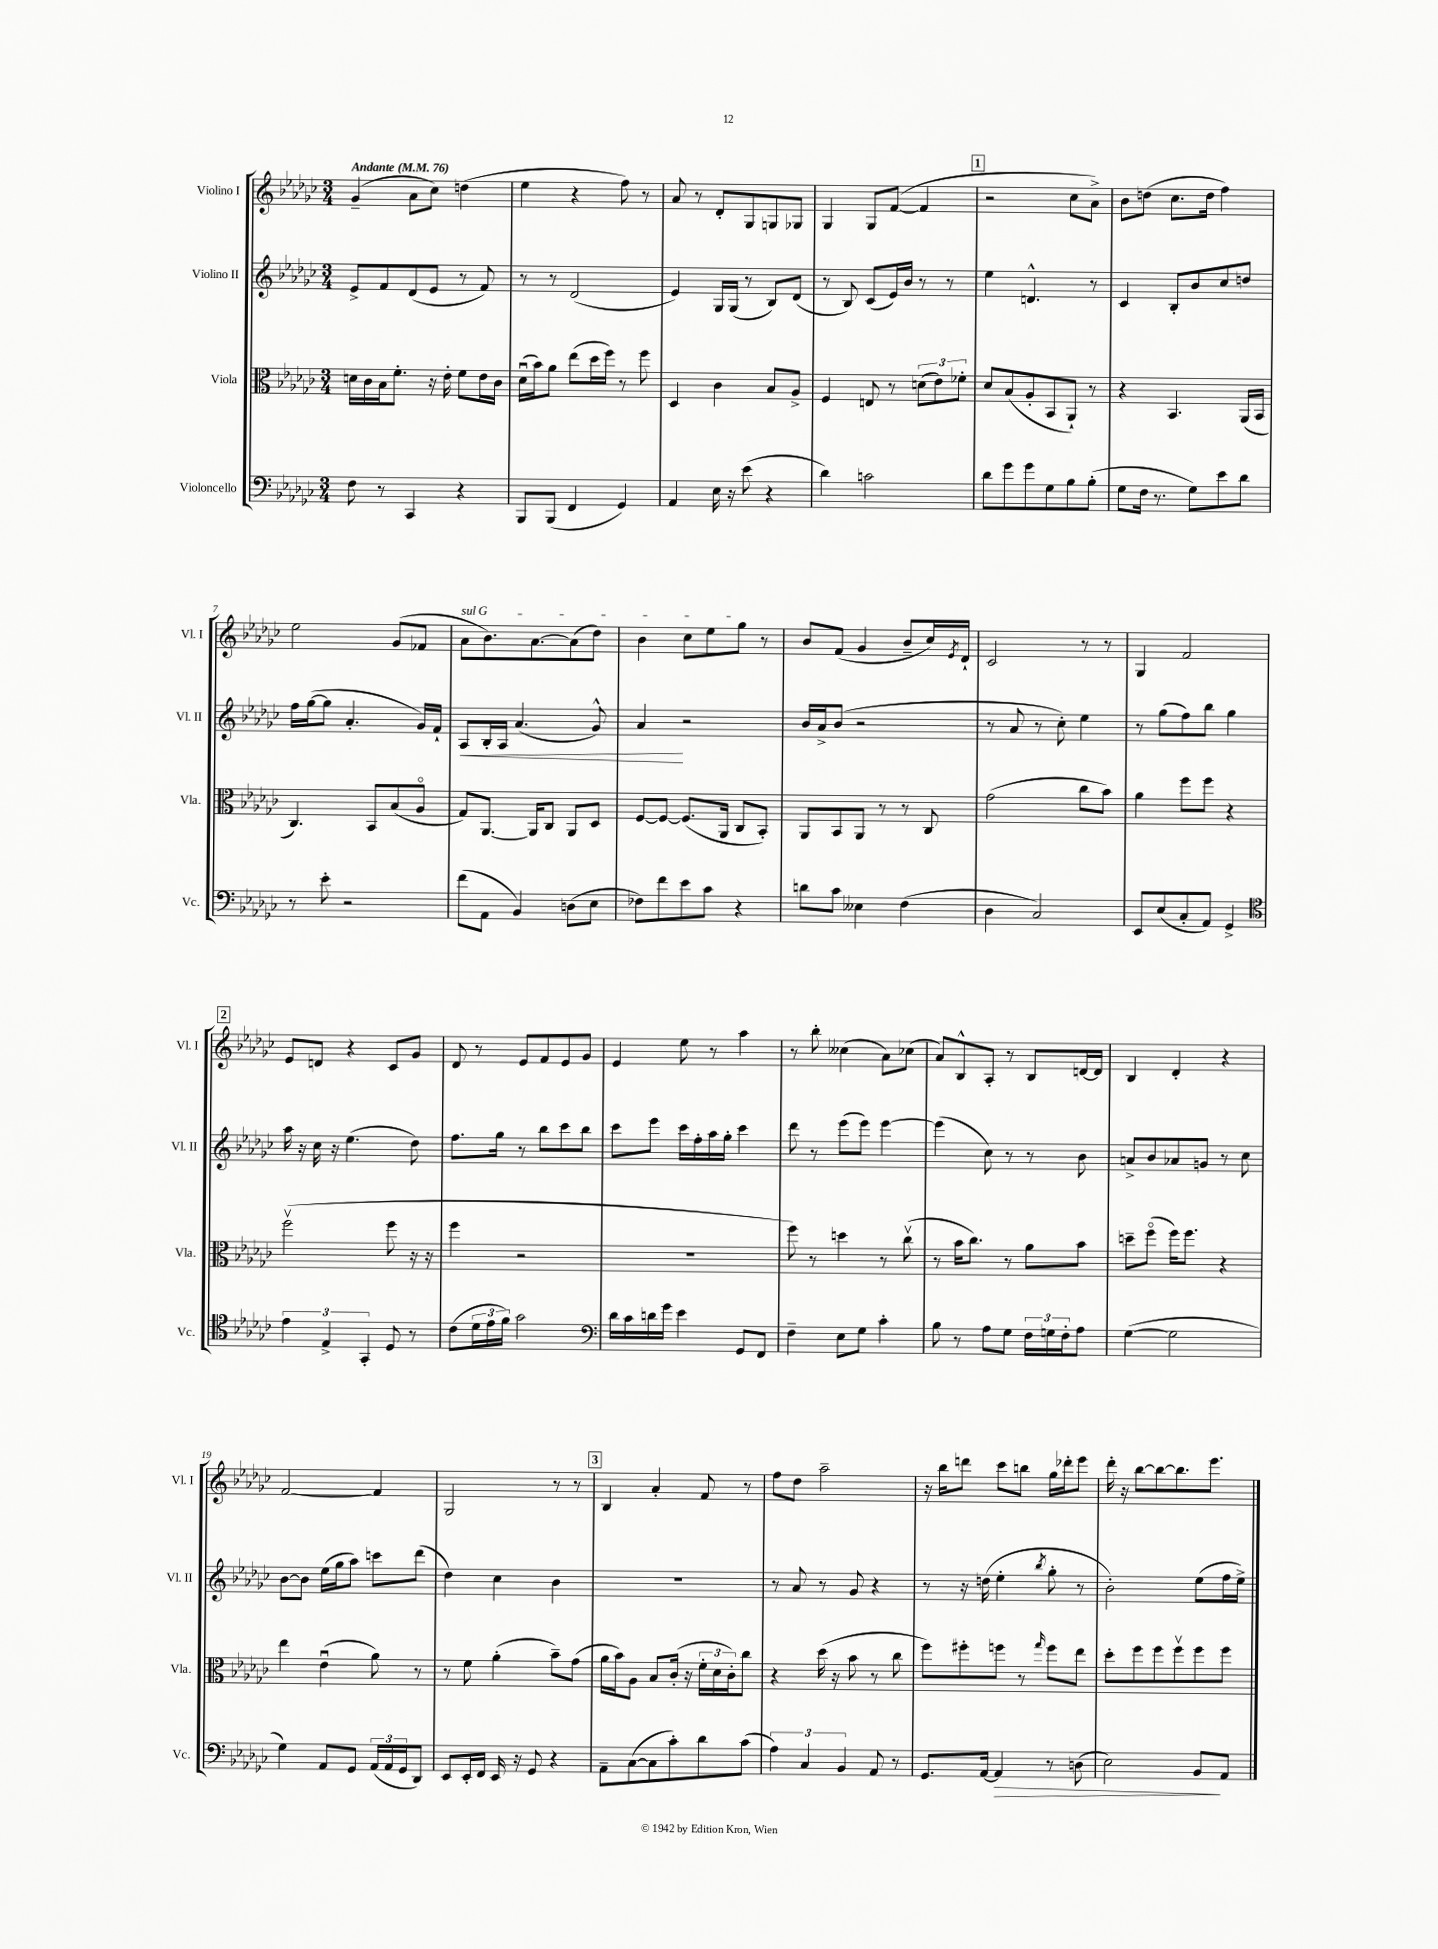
<<
\new StaffGroup <<
\new Staff = "s0" \with { instrumentName = "Violino I" shortInstrumentName = "Vl. I" } {
    \clef treble \key ges \major \numericTimeSignature \time 3/4 \tempo "Andante" 4 = 76
    ges'4--( aes'8 ces''8) d''4( |
    ees''4 r4 f''8) r8 |
    aes'8 r8 des'8-. ges8 g8 ges8 |
    ges4 ges8 f'8~( f'4 |
    \mark \markup { \box "1" } r2 ces''8 aes'8->) |
    bes'8 d''8( ces''8. d''16 f''4) |
    ees''2 ges'8( fes'8 |
    \once \override TextSpanner.bound-details.left.text = \markup { \italic "sul G" } aes'8\startTextSpan bes'8.) aes'8.~ aes'8( des''8) |
    bes'4 ces''8 ees''8 ges''8\stopTextSpan r8 |
    bes'8 f'8( ges'4 bes'8-- ces''16) \acciaccatura { ees'8 } des'16-! |
    ces'2 r8 r8 |
    ges4 f'2 |
    \mark \markup { \box "2" } ees'8 d'8 r4 ces'8 ges'8 |
    des'8 r8 ees'8 f'8 ees'8 ges'8 |
    ees'4 ees''8 r8 aes''4 |
    r8 bes''8-. ceses''4( aes'8) ces''8( |
    aes'8) bes8-^ aes8-. r8 bes8 d'16~ d'16 |
    bes4 des'4-. r4 |
    f'2~ f'4 |
    ges2 r8 r8 |
    \mark \markup { \box "3" } bes4 aes'4-. f'8 r8 |
    f''8 des''8 aes''2-- |
    r16 bes''16 d'''8 ces'''8 b''8 ges''16 des'''16-. ees'''8 |
    des'''16-. r16 bes''8~ bes''8~ bes''8. ees'''8. \bar "|." |
}
\new Staff = "s1" \with { instrumentName = "Violino II" shortInstrumentName = "Vl. II" } {
    \clef treble \key ges \major \numericTimeSignature \time 3/4
    ees'8-> f'8 des'8( ees'8 r8 f'8) |
    r8 r8 des'2( |
    ees'4) ges16 ges16( r8 bes8) des'8( |
    r8 bes8) ces'8( ees'16) bes'16 r8 r8 |
    \mark \markup { \box "1" } ees''4 d'4.-^ r8 |
    ces'4 bes8-. bes'8 ces''8 d''8 |
    f''16 ges''16~( ges''8 aes'4.-. ges'16) f'16-! |
    aes8\< bes16-. aes16 aes'4.( ges'8-^) |
    aes'4\! r2 |
    bes'16 aes'16-> bes'8( r2 |
    r8 aes'8 r8 ces''8-.) ees''4 |
    r8 ges''8( f''8) bes''8 ges''4 |
    \mark \markup { \box "2" } aes''16 r16 ces''16 r16 ees''4.( des''8) |
    f''8. ges''16 r8 bes''8 ces'''8 bes''8 |
    ces'''8 ees'''8 ces'''16 f''16-. aes''16 ges''16-. ces'''4 |
    des'''8 r8 ees'''8( ees'''8) ees'''4~ |
    ees'''4( ces''8) r8 r8 bes'8 |
    a'8-> bes'8 aes'8 g'8 r8 ces''8 |
    bes'8~ bes'8 ees''16( ges''16 aes''8) c'''8 des'''8( |
    des''4) ces''4 bes'4 |
    \mark \markup { \box "3" } R2. |
    r8 aes'8 r8 ges'8 r4 |
    r8 r16 d''16( ees''4-. \acciaccatura { bes''8 } ges''8-. r8 |
    bes'2-.) ees''8( f''16 ees''16->) \bar "|." |
}
\new Staff = "s2" \with { instrumentName = "Viola" shortInstrumentName = "Vla." } {
    \clef alto \key ges \major \numericTimeSignature \time 3/4
    d'16 ces'16 bes16 f'8.-. r16 ees'16-. f'8 ees'16 ces'16 |
    des'16\downbow( bes'16) aes'8 ees''8( des''16 f''16) r8 f''8 |
    des4 ces'4 bes8 aes8-> |
    f4 e8 r8 \tuplet 3/2 { d'8( ees'8) fes'8-. } |
    \mark \markup { \box "1" } des'8 bes8( aes8-. bes,8 aes,8-!) r8 |
    r4 bes,4. aes,16( bes,16 |
    ces4.) bes,8 bes8( aes8\flageolet |
    ges8) aes,8.~ aes,16 ces8 aes,8 des8 |
    f8~ f8~ f8.( aes,16 ces8 bes,8-.) |
    aes,8 bes,8 aes,8 r8 r8 ces8 |
    ges'2( ces''8 bes'8) |
    aes'4 f''8 f''8 r4 |
    \mark \markup { \box "2" } f''2\upbow( f''8 r16 r16 |
    f''4 r2 |
    R2. |
    f''8) r8 d''4 r8 ces''8\upbow( |
    r8 bes'16 ces''8.) r8 aes'8 bes'8 |
    d''8-- f''8\flageolet( f''16) f''8. r4 |
    ees''4 ees'4\downbow( aes'8) r8 |
    r8 f'8 aes'4-.( bes'8--) ges'8( |
    \mark \markup { \box "3" } aes'16 bes'16) aes8 bes8 ces'16-.( r16 \tuplet 3/2 { f'16-. des'16 ces'16-.) } ces''8 |
    r4 des''16( r16 bes'8 r8 ces''8 |
    f''8) fis''8-. f''8 r8 \grace { ges''16 } f''8 ees''8 |
    des''8-. f''8 f''8 f''8\upbow f''8 f''8 \bar "|." |
}
\new Staff = "s3" \with { instrumentName = "Violoncello" shortInstrumentName = "Vc." } {
    \clef bass \key ges \major \numericTimeSignature \time 3/4
    f8 r8 ces,4 r4 |
    bes,,8 bes,,8( f,4 ges,4) |
    aes,4 ees16 r16 ees'8( r4 |
    des'4) c'2 |
    \mark \markup { \box "1" } des'8 ges'8 ges'8 ges8 bes8 bes8-.( |
    ges8 f16 r8. ges8) ees'8 des'8 |
    r8 ees'8-. r2 |
    f'8( aes,8 bes,4) d8( ees8 |
    fes8) f'8 ees'8 ces'8 r4 |
    d'8 ces'8 eeses4 f4( |
    des4 ces2) |
    ees,8 ees8( ces8-. aes,8) ges,4-> |
    \mark \markup { \box "2" } \clef tenor \tuplet 3/2 { ees'4 ees4-> ges,4-. } des8 r8 |
    ces'8( \tuplet 3/2 { des'16 ees'16 f'16) } ges'2 |
    \clef bass des'16 ces'16 d'16 ges'16 ees'4 ges,8 f,8 |
    f4-- ees8 ges8 ces'4-. |
    bes8 r8 aes8 ges8 \tuplet 3/2 { f16 g16 f16-. } aes8 |
    ges4~( ges2 |
    ges4) aes,8 ges,8 \tuplet 3/2 { aes,16( aes,16 ges,16 } des,8) |
    ees,8 ees,16-. f,16 ees,16 r16 ges,8 r4 |
    \mark \markup { \box "3" } aes,8-- ces8~( ces8 ces'8-.) des'8 ces'8( |
    \tuplet 3/2 { aes4) ces4 bes,4 } aes,8 r8 |
    ges,8. aes,16~ aes,4\> r8 d8( |
    ees2) bes,8\! aes,8 \bar "|." |
}
>>
>>
